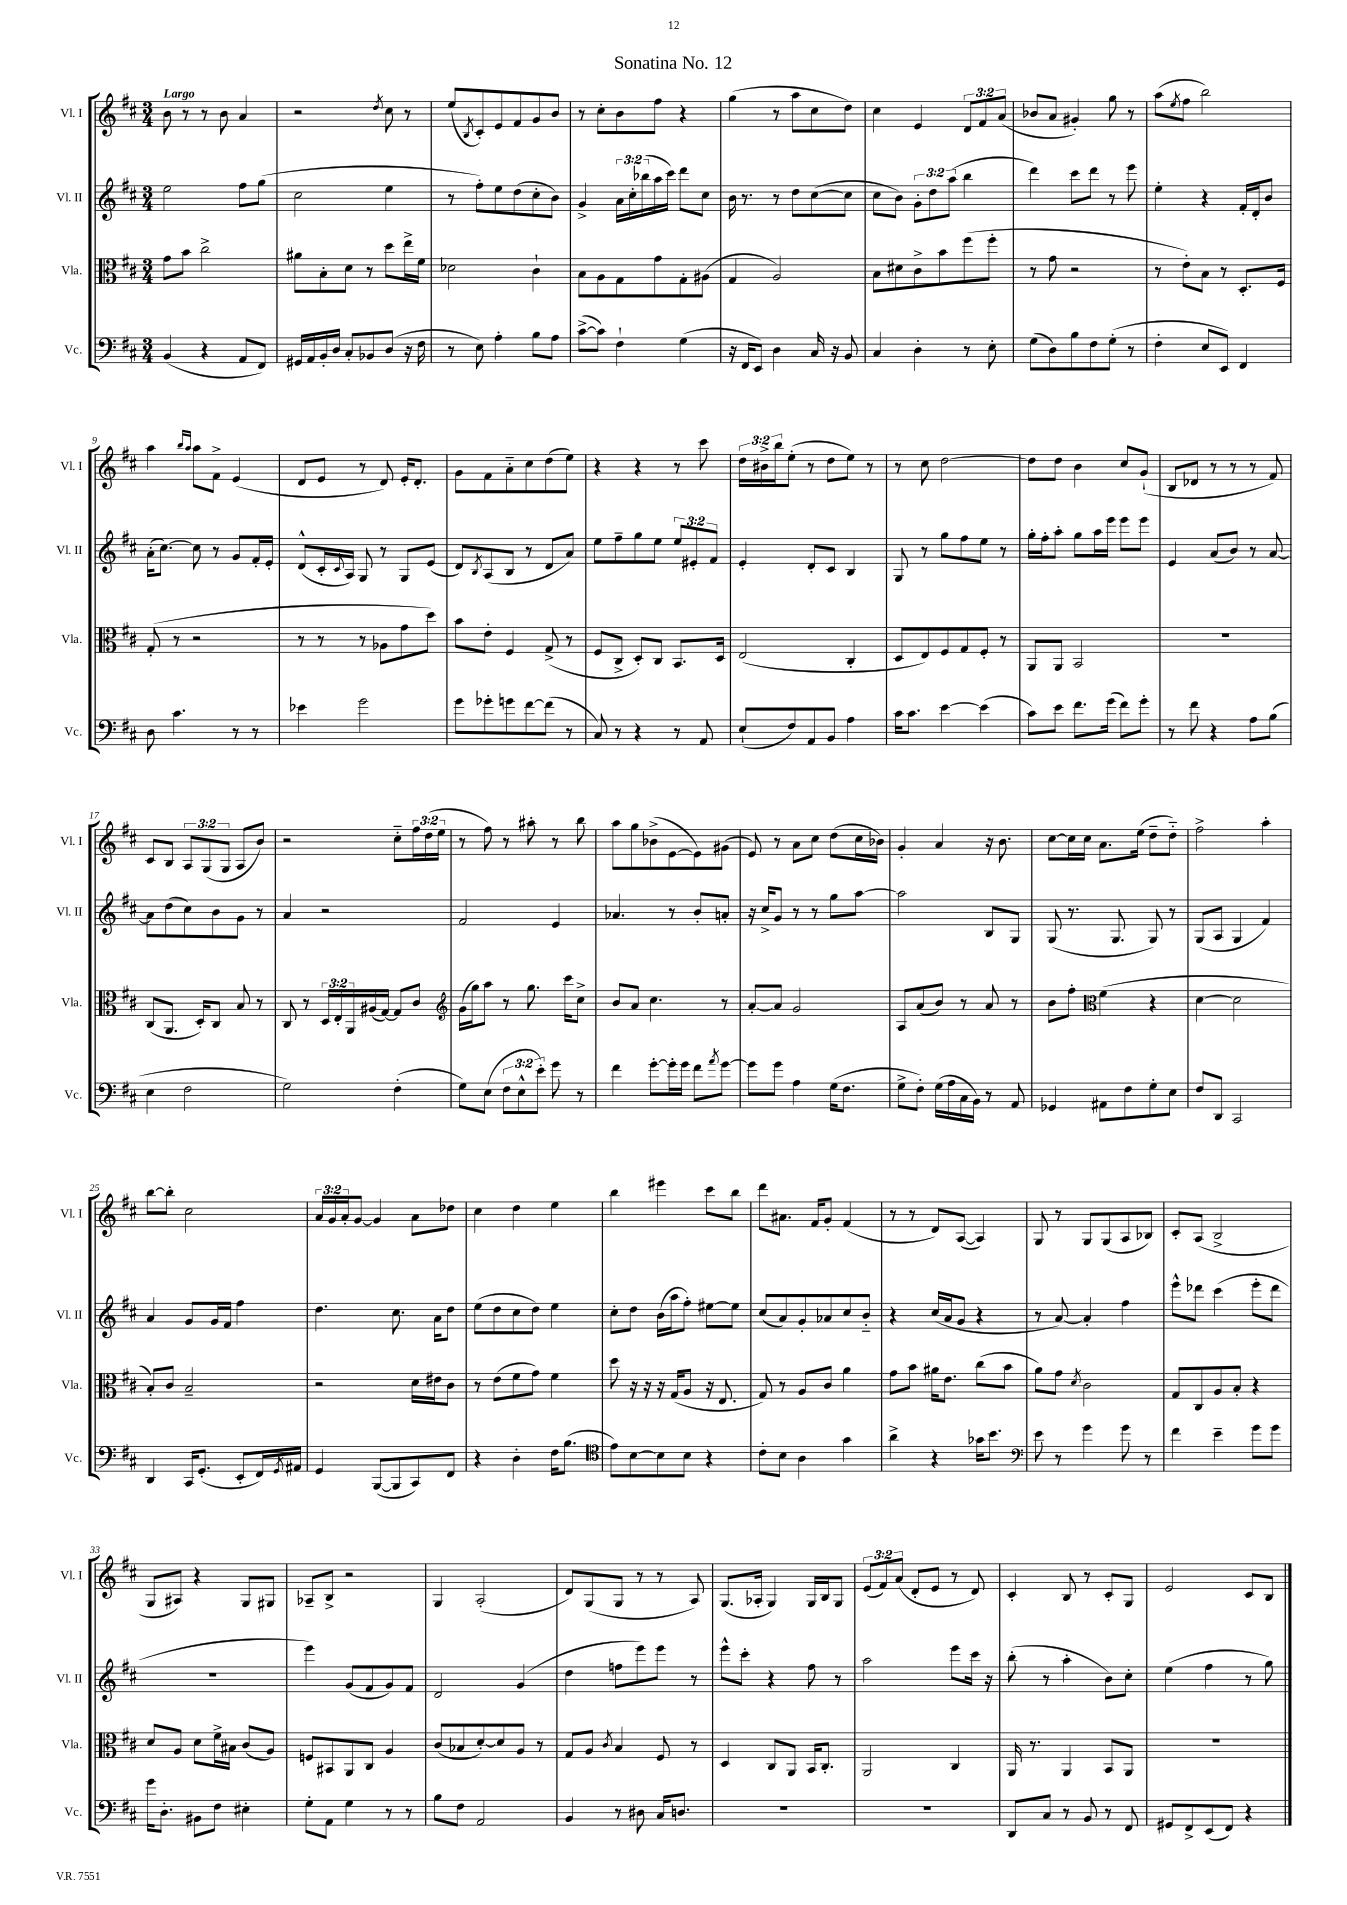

**kern	**kern	**kern	**kern
*part4	*part3	*part2	*part1
*staff4	*staff3	*staff2	*staff1
*I"Vc.	*I"Vla.	*I"Vl. II	*I"Vl. I
*I'Vc.	*I'Vla.	*I'Vl. II	*I'Vl. I
*clefF4	*clefC3	*clefG2	*clefG2
*k[f#c#]	*k[f#c#]	*k[f#c#]	*k[f#c#]
*M3/4	*M3/4	*M3/4	*M3/4
=1	=1	=1	=1
!	!	!	!LO:TX:a:B:t=Largo
(4BB/	8g\L	2ee\	8b\
.	8b\J	.	8r
4r	2cc#^\	.	8r
.	.	.	8b\
8AA/L	.	8ff#\L	4a/
8FF#/J)	.	(8gg\J	.
=2	=2	=2	=2
16GG#X/LL	8a#X\L	2cc#\	2r
16AA/	.	.	.
16BB'/	8B'\	.	.
16D/JJ	.	.	.
8C#'/L	8d\J	.	.
8BB-X/	8r	.	.
.	.	.	8qdd/
(8D/J	8dd\L	4ee\	8cc#\
16r	16ee^\L	.	8r
16F#\	16f#\JJ	.	.
=3	=3	=3	=3
8r	2d-X\	8r	(8ee/L
.	.	.	8qB/
8E\)	.	8ff#'\L)	8c#'/)
4A'\	.	8ee\	8e/
.	.	(8dd\	8f#/
8B\L	4c#`\	8cc#'\	8g/
8A\J	.	8b\J)	8b/J
=4	=4	=4	=4
([8c#^\L	8B\L	4g^/	8r
8c#\J])	8A\	.	8cc#'\L
4F#`\	8G\	24a\LL	8b\
.	.	24cc#'\	.
.	.	(24bb-X\	.
.	8g\	16aa\	8ff#\J
.	.	16ccc#\JJ)	.
(4G\	8G'\	8ddd\L	4r
.	(8A#X\J	8cc#\J	.
=5	=5	=5	=5
16r	4G/	16b\	(4gg\
16FF#/KL	.	8.r	.
8EE/J)	.	.	.
4D\	2A/)	8r	8r
.	.	8dd\L	8aa\L
16C#/	.	([8cc#\	8cc#\
16r	.	.	.
8BB/	.	8cc#\J]	8dd\J)
=6	=6	=6	=6
4C#/	8B\L	8cc#\L	4cc#\
.	8d#X\	8b\J)	.
4D'\	8c#^\	12g'\L	4e/
.	.	12dd\	.
.	8b\	.	.
.	.	(12aa\J	.
8r	(8ff#\	4bb\	12d/L
.	.	.	12f#/
8E'\	8ff#'\J	.	.
.	.	.	(12a/J
=7	=7	=7	=7
(8G\L	8r	4ddd\)	8b-X/L
8D\)	8g\	.	8a/J
8B\	2r	8ccc#\L	4g#X'/)
8F#\	.	8ddd\J	.
(8G'\J	.	8r	8gg\
8r	.	8eee\	8r
=8	=8	=8	=8
4F#'\	8r	4ee'\	(8aa\L
.	.	.	8qee/
.	8e'\L)	.	8ff#\J
8E/L	8B\J	4r	2bb\)
8EE/J)	8r	.	.
4FF#/	8.D'/L	16f#'/LL	.
.	.	16d'/J	.
.	.	8b/J	.
.	16F#/Jk	.	.
!!LO:LB:g=z
=9	=9	=9	=9
8D\	(8G'/	(16a'\KL	4aa\
.	.	[8.cc#\J)	.
4.c#\	8r	.	.
.	.	.	16qqbb/LL
.	.	.	16qqaa/JJ
.	2r	8cc#\]	8aa\L
.	.	8r	8f#^\J
8r	.	8g/L	(4e/
8r	.	16f#'/L	.
.	.	16e'/JJ	.
=10	=10	=10	=10
4e-X\	8r	(8d^^/L	8d/L
.	8r	16c#'/L	8e/J
.	.	8qqc#/	.
.	.	16A/JJ)	.
2g\	8r	8G/	8r
.	8A-X\L	8r	8d/)
.	8g\	8G/L	16e'/KL
.	.	.	8.d'/J
.	8dd\J)	(8e/J	.
=11	=11	=11	=11
8g\L	8b\L	8d/L)	8g\L
.	.	8qB/	.
8g-X'\	8e'\J	(8A/	8f#\
8gn\	4F#/	8B/J	8a\
[8f#\	.	8r	8cc#\
(8f#\J]	(8G^/	8d/L	(8dd\
8r	8r	8a/J)	8ee\J)
=12	=12	=12	=12
8C#/)	8F#/L	8ee\L	4r
8r	8C#^/J	8ff#~\	.
4r	8D'/L)	8gg\	4r
.	8C#/J	8ee\J	.
8r	8.BB/L	12ee/L	8r
.	.	12e#X'/	.
8AA/	.	.	8ccc#\
.	.	12f#/J	.
.	16D/Jk	.	.
=13	=13	=13	=13
(8E`/L	(2E/	4e'/	24dd\LL
.	.	.	24b#X^\
.	.	.	24bb\J
8F#/)	.	.	(8ee'\J
8AA/	.	8d'/L	8r
8BB/J	.	8c#/J	8dd\L
4A\	4C#'/	4B/	8ee\J)
.	.	.	8r
=14	=14	=14	=14
16c#\KL	8D/L	8G/	8r
8.c#\J	.	.	.
.	8E/)	8r	8cc#\
[4e\	8F#/	8gg\L	[2dd\
.	8G/	8ff#\	.
(4e\]	8F#'/J	8ee\J	.
.	8r	8r	.
=15	=15	=15	=15
8c#\L)	8AA/L	16gg'\LL	8dd\L]
.	.	16ff#'\J	.
8e\J	8AA/J	8aa'\J	8dd\J
8.f#\L	2BB/	8gg\L	4b\
.	.	16aa\L	.
(16g\Jk	.	16eee\JJ	.
8f#\L)	.	8eee\L	8cc#/L
8g'\J	.	8eee\J	(8g`/J
=16	=16	=16	=16
8r	2.r	4e/	8B/L
8f#\	.	.	8d-X/J
4r	.	(8a/L	8r
.	.	8b/J)	8r
8A\L	.	8r	8r
(8B\J	.	[8a/	8f#/)
!!LO:LB:g=z
=17	=17	=17	=17
4E\	(8C#/L	8a\L]	8c#/L
.	8.AA/J	(8dd\	8B/J
2F#\	.	8cc#\)	12A/L
.	16D'/KL)	.	.
.	.	.	(12G/
.	8C#/J	8b\	.
.	.	.	12G/J
.	8B/	8g\J	8A/L
.	8r	8r	8b/J)
=18	=18	=18	=18
2G\)	8C#/	4a/	2r
.	8r	.	.
.	24D/LL	2r	.
.	24E'/	.	.
.	24AA/	.	.
.	(16A#X/	.	.
.	[16G/JJ)	.	.
(4F#'\	8G/L]	.	8cc#\L
.	8c#/J	.	24ff#\L
.	.	.	(24dd\
.	.	.	24ee\JJ
=19	=19	=19	=19
*	*clefG2	*	*
8G\L)	(16g\LL	2f#/	8r
.	16gg\J)	.	.
(8E\J	8aa\J	.	8ff#\)
12F#\L	8r	.	8r
12E^^\	.	.	.
.	8.gg\	.	8aa#X'\
12e'\J)	.	.	.
8g\	.	4e/	8r
.	16ccc#\KL	.	.
8r	8cc#^\J	.	8bb\
=20	=20	=20	=20
4f#\	8b/L	4.a-X/	8aa\L
.	8a/J	.	8gg\
[8g'\L	4.cc#\	.	(8b-X^\
16g'\L]	.	8r	[8e\
16g\JJ	.	.	.
8f#\L	.	8b'/L	8e\])
8qa/	.	.	.
[8g\J	8r	8an'/J	(8g#X\J
=21	=21	=21	=21
8g\L]	[8a'/L	16r	8e/)
.	.	16cc#^/KL	.
8g\J	8a/J]	8g/J	8r
4A\	2g/	8r	8a\L
.	.	8r	8cc#\J
(16G\KL	.	8gg\L	(8dd\L
8.F#\J	.	.	.
.	.	[8aa\J	16cc#\L
.	.	.	16b-X\JJ)
=22	=22	=22	=22
8G^\L	8A/L	2aa\]	4g'/
8F#'\J)	(8a/	.	.
(16G\LL	8b/J)	.	4a/
16A\	.	.	.
16C#\	8r	.	.
16BB\JJ)	.	.	.
8r	8a/	8B/L	16r
.	.	.	8.b\
8AA/	8r	8G/J	.
=23	=23	=23	=23
4GG-X/	8b\L	(8G/	[8cc#\L
.	8ff#'\J	8.r	16cc#\L]
.	.	.	16cc#\JJ
*	*clefC3	*	*
8AA#X\L	(4f#\	.	8.a\L
.	.	8.G/	.
8F#\	.	.	.
.	.	.	(16ee\Jk
8G'\	4r	8G/)	8dd~\L
8E\J	.	8r	8dd\J)
=24	=24	=24	=24
8F#/L	[4d\	(8G/L	2ff#^\
8DD/J	.	8A/J	.
2CC#/	2d\]	4G/	.
.	.	4f#/)	4aa'\
!!LO:LB:g=z
=25	=25	=25	=25
4DD/	8B'/L)	4a/	[8bb\L
.	8c#/J	.	8bb'\J]
16CC#/KL	2B~/	8g/L	2cc#\
(8.GG'/J	.	.	.
.	.	16g/L	.
.	.	16f#/JJ	.
8EE'/L	.	4ff#\	.
16FF#/L)	.	.	.
8qGG/	.	.	.
16AA#X/JJ	.	.	.
=26	=26	=26	=26
4GG/	2r	4.dd\	24a/LL
.	.	.	24g/
.	.	.	24a'/J
.	.	.	[8g/J
([8BBB/L	.	.	4g/]
8BBB/]	.	8.cc#\	.
8CC#/)	16d\LL	.	8a\L
.	16e#X\J	16a\KL	.
8FF#/J	8c#\J	8dd\J	8dd-X\J
=27	=27	=27	=27
4r	8r	(8ee\L	4cc#\
.	(8e\L	8dd\	.
4D'\	8f#\	8cc#\	4dd\
.	8g\J)	8dd\J)	.
16F#\KL	4f#\	4ee\	4ee\
(8.B\J	.	.	.
=28	=28	=28	=28
*clefC4	*	*	*
8e\L)	8dd\	8cc#'\L	4bb\
[8B\	16r	8dd\J	.
.	16r	.	.
8B\]	16r	(16b\LL	4eee#X\
.	(16G/KL	16aa\J	.
8B\J	8A/J	8ff#'\J)	.
4r	16r	[8ee#X\L	8ccc#\L
.	8.E/	.	.
.	.	8ee#\J]	8bb\J
=29	=29	=29	=29
8c#'\L	8G/)	(8cc#/L	8ddd\L
8B\J	8r	8a/)	8.a#X\J
4A\	8A/L	8g'/	.
.	.	.	16f#/KL
.	8c#/J	8a-X/	8g'/J
4g\	4a\	8cc#/	(4f#/
.	.	8b/J	.
=30	=30	=30	=30
4a^\	8g\L	4r	8r
.	8b\J	.	8r
4r	16a#X\KL	(16cc#/LL	8d/L)
.	8.e\J	16a/J	.
.	.	8g/J	([8A/J
16g-X\KL	(8cc#\L	4r	4A/])
8.b\J	.	.	.
.	8b\J	.	.
=31	=31	=31	=31
*clefF4	*	*	*
8e\	8a\L)	8r	8G/
8r	8g\J	[8a/)	8r
.	8qd/	.	.
4g\	2c#\	4a'/]	8G/L
.	.	.	(8G/
8g\	.	4ff#\	8A/
8r	.	.	8B-X/J)
=32	=32	=32	=32
4f#\	8G/L	8eee^^\L	8c#'/L
.	8C#/	8ddd-X\J	(8A/J
4e~\	8A/	(4ccc#\	2B^/
.	8B'/J	.	.
8g\L	4r	8eee'\L	.
8g\J	.	8ddd-\J	.
!!LO:LB:g=z
=33	=33	=33	=33
16g\KL	8d/L	2.r	8G/L
8.D'\J	.	.	.
.	8A/J	.	8A#X/J)
8BB#X\L	8d\L	.	4r
8F#\J	16f#^\L	.	.
.	16B#X\JJ	.	.
4E#X'\	(8c#/L	.	8G/L
.	8A/J)	.	8G#X/J
=34	=34	=34	=34
8G'\L	8Fn/L	4eee\)	8A-X~/L
8AA\J	8BB#X/	.	8B^/J
4G\	8AA/	(8g/L	2r
.	8C#/J	8f#/	.
8r	4A/	8g/)	.
8r	.	8f#/J	.
=35	=35	=35	=35
8B\L	(8c#/L	2d/	4G/
8F#\J	8B-X/	.	.
2AA/	[8d'/)	.	(2A'/
.	8d/]	.	.
.	8A/J	(4g/	.
.	8r	.	.
=36	=36	=36	=36
4BB/	8G/L	4dd\	8d/L)
.	8A/J	.	(8G/
.	8qc#/	.	.
8r	4B/	8ffn\L	8G/J
8D#X\	.	8eee\)	8r
16C#/KL	8F#/	8eee\J	8r
8.Dn/J	.	.	.
.	8r	8r	8A/)
=37	=37	=37	=37
2.r	4D/	8eee^^\L	(8.G/L
.	.	8ccc#'\J	.
.	.	.	16A-X'/Jk
.	8C#/L	4r	4G/)
.	8AA/J	.	.
.	16BB/KL	8ff#\	16G/LL
.	8.C#'/J	.	16B/J
.	.	8r	8G/J
=38	=38	=38	=38
2.r	2AA/	2aa\	(12e/L
.	.	.	12f#/)
.	.	.	(12a/J
.	.	.	8d'/L
.	.	.	8e/J
.	4C#/	8eee\L	8r
.	.	16ccc#\Jk	8d/)
.	.	16r	.
=39	=39	=39	=39
8DD/L	16AA/	(8bb'\	4c#'/
.	8.r	.	.
8C#/J	.	8r	.
8r	4AA/	4aa'\	8B/
8BB/	.	.	8r
8r	8BB/L	8b\L)	8c#'/L
8FF#/	8AA/J	8cc#'\J	8G/J
=40	=40	=40	=40
8GG#X/L	2.r	(4ee\	2e/
8FF#^/	.	.	.
(8EE/	.	4ff#\	.
8FF#/J)	.	.	.
4r	.	8r	8c#/L
.	.	8gg\)	8B/J
==	==	==	==
*-	*-	*-	*-
